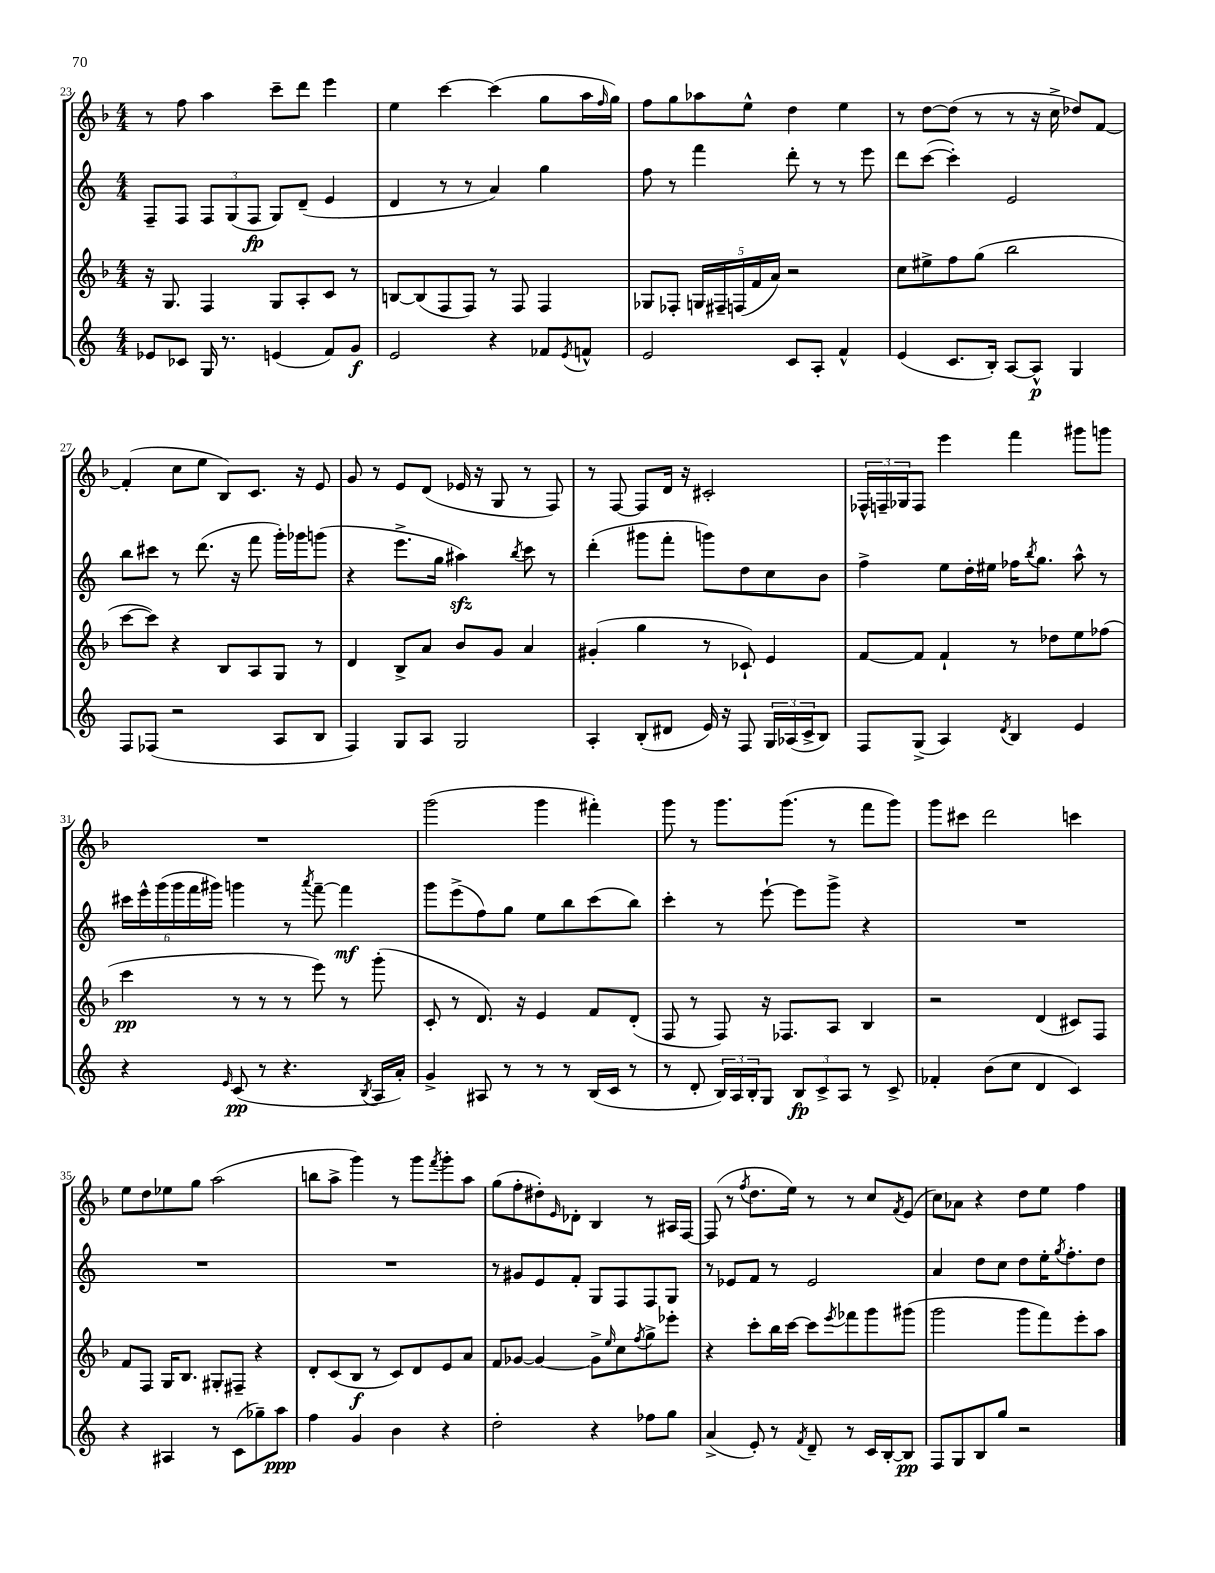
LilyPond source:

<<
\new StaffGroup <<
\new Staff = "s0" {
    \clef treble \key f \major \numericTimeSignature \time 4/4
    r8 f''8 a''4 c'''8-- d'''8 e'''4 |
    e''4 c'''4~ c'''4( g''8 a''16 \grace { f''16 } g''16) |
    f''8 g''8 aes''8 e''8-^ d''4 e''4 |
    r8 d''8~ d''8( r8 r8 r16 c''16-> des''8) f'8~ |
    f'4-.( c''8 e''8 bes8) c'8. r16 e'8 |
    g'8 r8 e'8 d'8( ees'16 r16 g8 r8 f8) |
    r8 f8~ f8 d'16 r16 cis'2-. |
    \tuplet 3/2 { fes16-^ f16-- ges16 } f8 e'''4 f'''4 gis'''8 g'''8 |
    R1 |
    g'''2( g'''4 fis'''4-.) |
    g'''8 r8 g'''8. g'''8.( r8 f'''8 g'''8) |
    g'''8 cis'''8 d'''2 c'''4 |
    e''8 d''8 ees''8 g''8 a''2( |
    b''8 a''8-> g'''4) r8 g'''8 \acciaccatura { f'''8 } g'''8-. a''8 |
    g''8( f''8-. dis''8-.) \grace { e'16 } des'8-. bes4 r8 ais16 f16~ |
    f8( r8 \acciaccatura { f''8 } d''8. e''16) r8 r8 c''8 \acciaccatura { f'8 } e'8( |
    c''8) aes'8 r4 d''8 e''8 f''4 \bar "|." |
}
\new Staff = "s1" {
    \clef treble \key c \major \numericTimeSignature \time 4/4
    f8-- f8 \tuplet 3/2 { f8 g8( f8\fp } g8) d'8--( e'4 |
    d'4 r8 r8 a'4) g''4 |
    f''8 r8 f'''4 d'''8-. r8 r8 e'''8 |
    d'''8 c'''8~( c'''4-.) e'2 |
    b''8 cis'''8 r8 d'''8.( r16 f'''8 g'''16-.) ges'''16 g'''8( |
    r4 e'''8.-> g''16 ais''4\sfz) \acciaccatura { b''8 } c'''8 r8 |
    d'''4-.( gis'''8 f'''8-. g'''8) d''8 c''8 b'8 |
    f''4-> e''8 d''16-. eis''16 fes''16 \acciaccatura { b''8 } g''8. a''8-^ r8 |
    \tuplet 6/4 { cis'''16 e'''16-^ g'''16( g'''16 f'''16 gis'''16) } g'''4 r8 \acciaccatura { a'''8 } f'''8~-- f'''4\mf |
    g'''8 e'''8->( f''8) g''8 e''8 b''8 c'''8( b''8) |
    c'''4-. r8 e'''8~-! e'''8 g'''8-> r4 |
    R1 |
    R1 |
    R1 |
    r8 gis'8 e'8 f'8-. g8 f8 f8 g8 |
    r8 ees'8 f'8 r8 ees'2 |
    a'4 d''8 c''8 d''8 e''16-. \acciaccatura { g''8 } f''8.-. d''8 \bar "|." |
}
\new Staff = "s2" {
    \clef treble \key f \major \numericTimeSignature \time 4/4
    r16 g8. f4 g8 a8-. c'8 r8 |
    b8~ b8( f8 f8) r8 f8 f4 |
    ges8 fes8-. \tuplet 5/4 { g16 fis16-- f16( f'16 a'16) } r2 |
    c''8 eis''8-> f''8 g''8( bes''2 |
    c'''8~ c'''8) r4 bes8 a8 g8 r8 |
    d'4 bes8-> a'8 bes'8 g'8 a'4 |
    gis'4-.( g''4 r8 ces'8-!) e'4 |
    f'8~ f'8 f'4-! r8 des''8 e''8 fes''8( |
    c'''4\pp r8 r8 r8 e'''8) r8 g'''8-.( |
    c'8-. r8 d'8.) r16 e'4 f'8 d'8-.( |
    f8 r8 f8) r16 fes8. a8 bes4 |
    r2 d'4( cis'8) f8 |
    f'8 f8 g16 bes8. gis8-. fis8-- r4 |
    d'8-. c'8( bes8\f r8 c'8) d'8 e'8 a'8 |
    f'8 ges'8~ ges'4~ ges'8-> \grace { e''16 } c''8 \acciaccatura { f''8 } g''8-> ees'''8-. |
    r4 c'''8-. bes''16 c'''16~ c'''8 \acciaccatura { e'''8 } fes'''8 g'''8 gis'''8( |
    g'''2 g'''8 f'''8) e'''8-. a''8 \bar "|." |
}
\new Staff = "s3" {
    \clef treble \key c \major \numericTimeSignature \time 4/4
    ees'8 ces'8 g16 r8. e'4( f'8) g'8\f |
    e'2 r4 fes'8 \acciaccatura { e'8 } f'8-^ |
    e'2 c'8 a8-. f'4-^ |
    e'4( c'8. b16-.) a8~ a8-^\p g4 |
    f8 fes8( r2 a8 b8 |
    f4) g8 a8 g2 |
    a4-. b8-.( dis'8 e'16) r16 f8 \tuplet 3/2 { g16 aes16( c'16-> } b8) |
    f8 g8->( a4) \acciaccatura { d'8 } b4 e'4 |
    r4 \grace { e'16 } c'8\pp( r8 r4. \acciaccatura { b8 } a16 a'16-.) |
    g'4-> ais8 r8 r8 r8 b16( c'16 r8 |
    r8 d'8-. \tuplet 3/2 { b16) a16 b16-. } g8 \tuplet 3/2 { b8\fp c'8-> a8 } r8 c'8-> |
    fes'4-. b'8( c''8 d'4 c'4) |
    r4 ais4 r8 c'8( ges''8--) a''8\ppp |
    f''4 g'4 b'4 r4 |
    d''2-. r4 fes''8 g''8 |
    a'4->( e'8-.) r8 \acciaccatura { f'8 } d'8-- r8 c'16 b16~-. b8\pp |
    f8 g8 b8 g''8 r2 \bar "|." |
}
>>
>>
\layout { \context { \Score currentBarNumber = #23 } }
